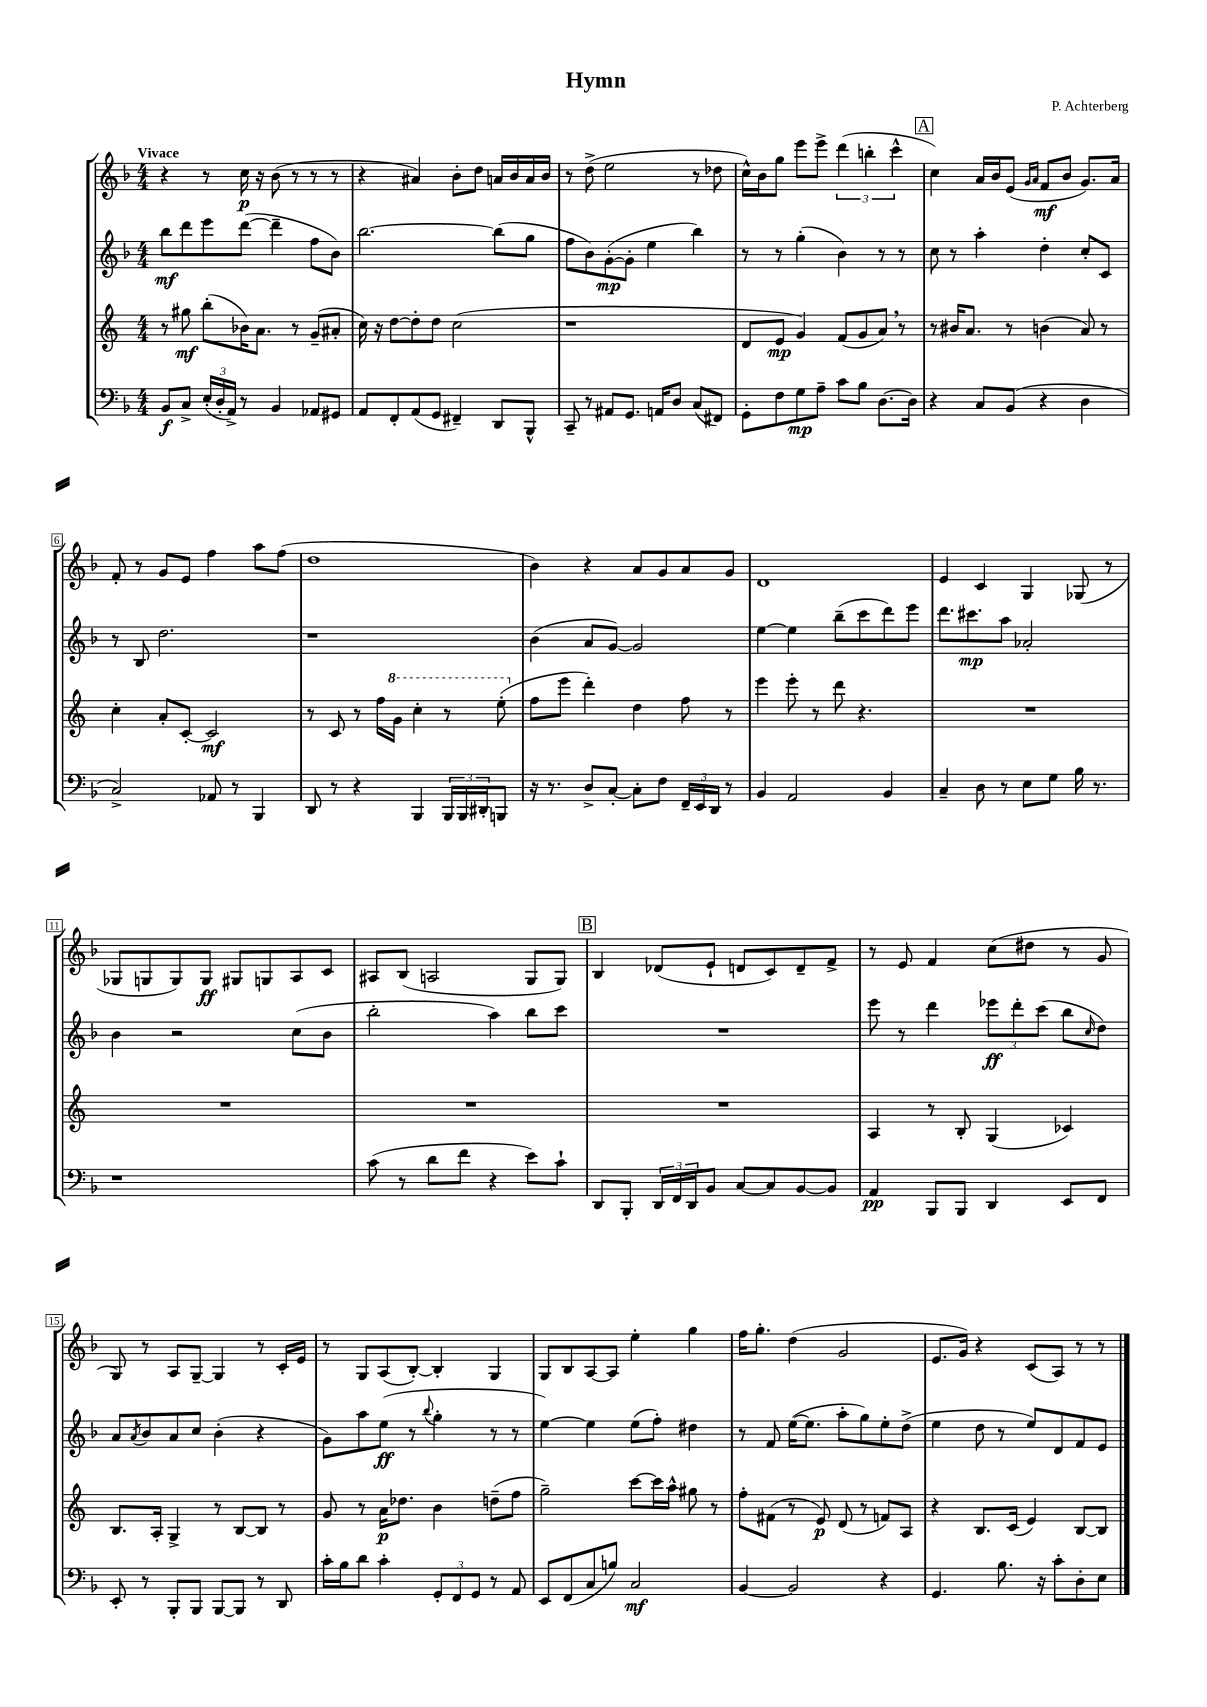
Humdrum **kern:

**kern	**kern	**kern	**kern
*staff4	*staff3	*staff2	*staff1
*clefF4	*clefG2	*clefG2	*clefG2
*k[b-]	*k[]	*k[b-]	*k[b-]
*M4/4	*M4/4	*M4/4	*M4/4
8BB-	8r	8bb-	4r
8C^	8gg#	8ddd	.
(24E'	(8bb'	8eee	8r
24D'	.	.	.
24AA^)	.	.	.
8r	16b-)	([8ddd	16cc
.	8.a	.	16r
4BB-	.	4ddd~]	(8b-
.	8r	.	8r
8AA-	(8g~	8ff	8r
8GG#	8a#'	8b-)	8r
=	=	=	=
8AA	16cc)	[2.bb-	4r
.	16r	.	.
8FF'	[8dd	.	.
(8AA	8dd']	.	4a#)
8GG	8dd	.	.
4FF#~)	(2cc	.	8b-'
.	.	.	8dd
8DD	.	(8bb-]	16a
.	.	.	16b-
8BBB-^^	.	8gg	16a
.	.	.	16b-
=	=	=	=
8CC~	1r	8ff	8r
8r	.	8b-)	(8dd^
8AA#	.	([8g'	2ee
8.GG	.	8g']	.
.	.	4ee	.
16AA	.	.	.
8D	.	.	.
(8C	.	4bb-)	8r
8FF#)	.	.	8dd-
=	=	=	=
8GG'	8d	8r	16cc^^)
.	.	.	16b-
8F	8e	8r	8gg
8G	4g)	(4gg'	8eee
8A~	.	.	8eee^
8c	(8f	4b-)	(6ddd
8B-	8g	.	.
.	.	.	6bb'
[8.D	8a)	8r	.
.	.	.	6ccc^^
.	8r	8r	.
16D]	.	.	.
=	=	=	=
4r	8r	8cc	4cc)
.	16b#	8r	.
.	8.a	.	.
8C	.	4aa'	16a
.	.	.	16b-
(8BB-	8r	.	(8e
.	.	.	16qqg
.	.	.	16qqa
4r	(4b	4dd'	8f
.	.	.	8b-
4D	8a)	8cc'	8.g)
.	8r	8c	.
.	.	.	16a
=	=	=	=
2C^)	4cc'	8r	8f'
.	.	8B-	8r
.	8a'	2.dd	8g
.	[8c'	.	8e
8AA-	2c]	.	4ff
8r	.	.	.
4BBB-	.	.	8aa
.	.	.	(8ff
=	=	=	=
8DD	8r	1r	1dd
8r	8c	.	.
4r	8r	.	.
.	16ff	.	.
.	16gg	.	.
4BBB-	4ccc'	.	.
24BBB-	8r	.	.
24BBB-	.	.	.
24DD#'	.	.	.
8BBB	(8eee'	.	.
=	=	=	=
16r	8ff	(4b-	4b-)
8.r	.	.	.
.	8eee	.	.
8D^	4ddd')	8a	4r
[8C'	.	[8g)	.
8C']	4dd	2g]	8a
8F	.	.	8g
24FF~	8ff	.	8a
24EE	.	.	.
24DD	.	.	.
8r	8r	.	8g
=	=	=	=
4BB-	4eee	[4ee	1d
2AA	8eee'	4ee]	.
.	8r	.	.
.	8ddd	(8bb-~	.
.	4.r	8ccc	.
4BB-	.	8ddd)	.
.	.	8eee	.
=	=	=	=
4C~	1r	8.ddd	4e
.	.	8.ccc#	.
8D	.	.	4c
8r	.	8aa	.
8E	.	2a-'	4G
8G	.	.	.
16B-	.	.	(8G-
8.r	.	.	.
.	.	.	8r
=	=	=	=
1r	1r	4b-	8G-
.	.	.	8G
.	.	2r	8G)
.	.	.	8G
.	.	.	8G#
.	.	.	8G
.	.	(8cc	8A
.	.	8b-	8c
=	=	=	=
(8c	1r	2bb-'	8A#
8r	.	.	(8B-
8d	.	.	2A
8f	.	.	.
4r	.	4aa)	.
8e)	.	8bb-	8G
8c`	.	8ccc	8G)
=	=	=	=
8DD	1r	1r	4B-
8BBB-'	.	.	.
24DD	.	.	(8d-
24FF	.	.	.
24DD	.	.	.
8BB-	.	.	8e`
[8C	.	.	8d
8C]	.	.	8c)
[8BB-	.	.	8d~
8BB-]	.	.	8f^
=	=	=	=
4AA	4A	8eee	8r
.	.	8r	8e
8BBB-	8r	4ddd	4f
8BBB-	8B'	.	.
4DD	(4G	12eee-	(8cc
.	.	12ddd'	.
.	.	.	8dd#
.	.	(12ccc	.
8EE	4c-)	8bb-	8r
.	.	16qqcc	.
8FF	.	8dd)	8g
=	=	=	=
8EE'	8.B	8a	8G)
.	.	8qa	.
8r	.	8b-	8r
.	16A'	.	.
8BBB-'	4G^	8a	8A
8BBB-	.	8cc	[8G~
[8BBB-	8r	(4b-'	4G]
8BBB-]	[8B	.	.
8r	8B]	4r	8r
8DD	8r	.	16c'
.	.	.	16e
=	=	=	=
16c'	8g	8g)	8r
16B-	.	.	.
8d	8r	8aa	8G
4c'	16a	(8ee	(8A
.	8.dd-	.	.
.	.	8r	[8B-')
.	.	8qqbb-	.
12GG'	4b	4gg'	4B-']
12FF	.	.	.
12GG	.	.	.
8r	(8dd~	8r	4G
8AA	8ff	8r	.
=	=	=	=
8EE	2gg~)	[4ee)	8G
(8FF	.	.	8B-
8C	.	4ee]	[8A
8B)	.	.	8A]
2C	[8ccc	(8ee	4ee'
.	16ccc]	8ff')	.
.	16aa^^	.	.
.	8gg#	4dd#	4gg
.	8r	.	.
=	=	=	=
[4BB-	8ff'	8r	16ff
.	.	.	8.gg'
.	(8f#	8f	.
2BB-]	8r	([16ee	(4dd
.	.	8.ee]	.
.	8e)	.	.
.	(8d	8aa'	2g
.	8r	8gg)	.
4r	8f)	8ee'	.
.	8A	(8dd^	.
=	=	=	=
4.GG	4r	4ee	8.e
.	.	.	16g)
.	8.B	8dd	4r
8.B-	.	8r	.
.	(16c	.	.
.	4e)	8ee)	(8c
16r	.	.	.
8c'	.	8d	8A)
8D'	[8B	8f	8r
8E	8B]	8e	8r
==	==	==	==
*-	*-	*-	*-
